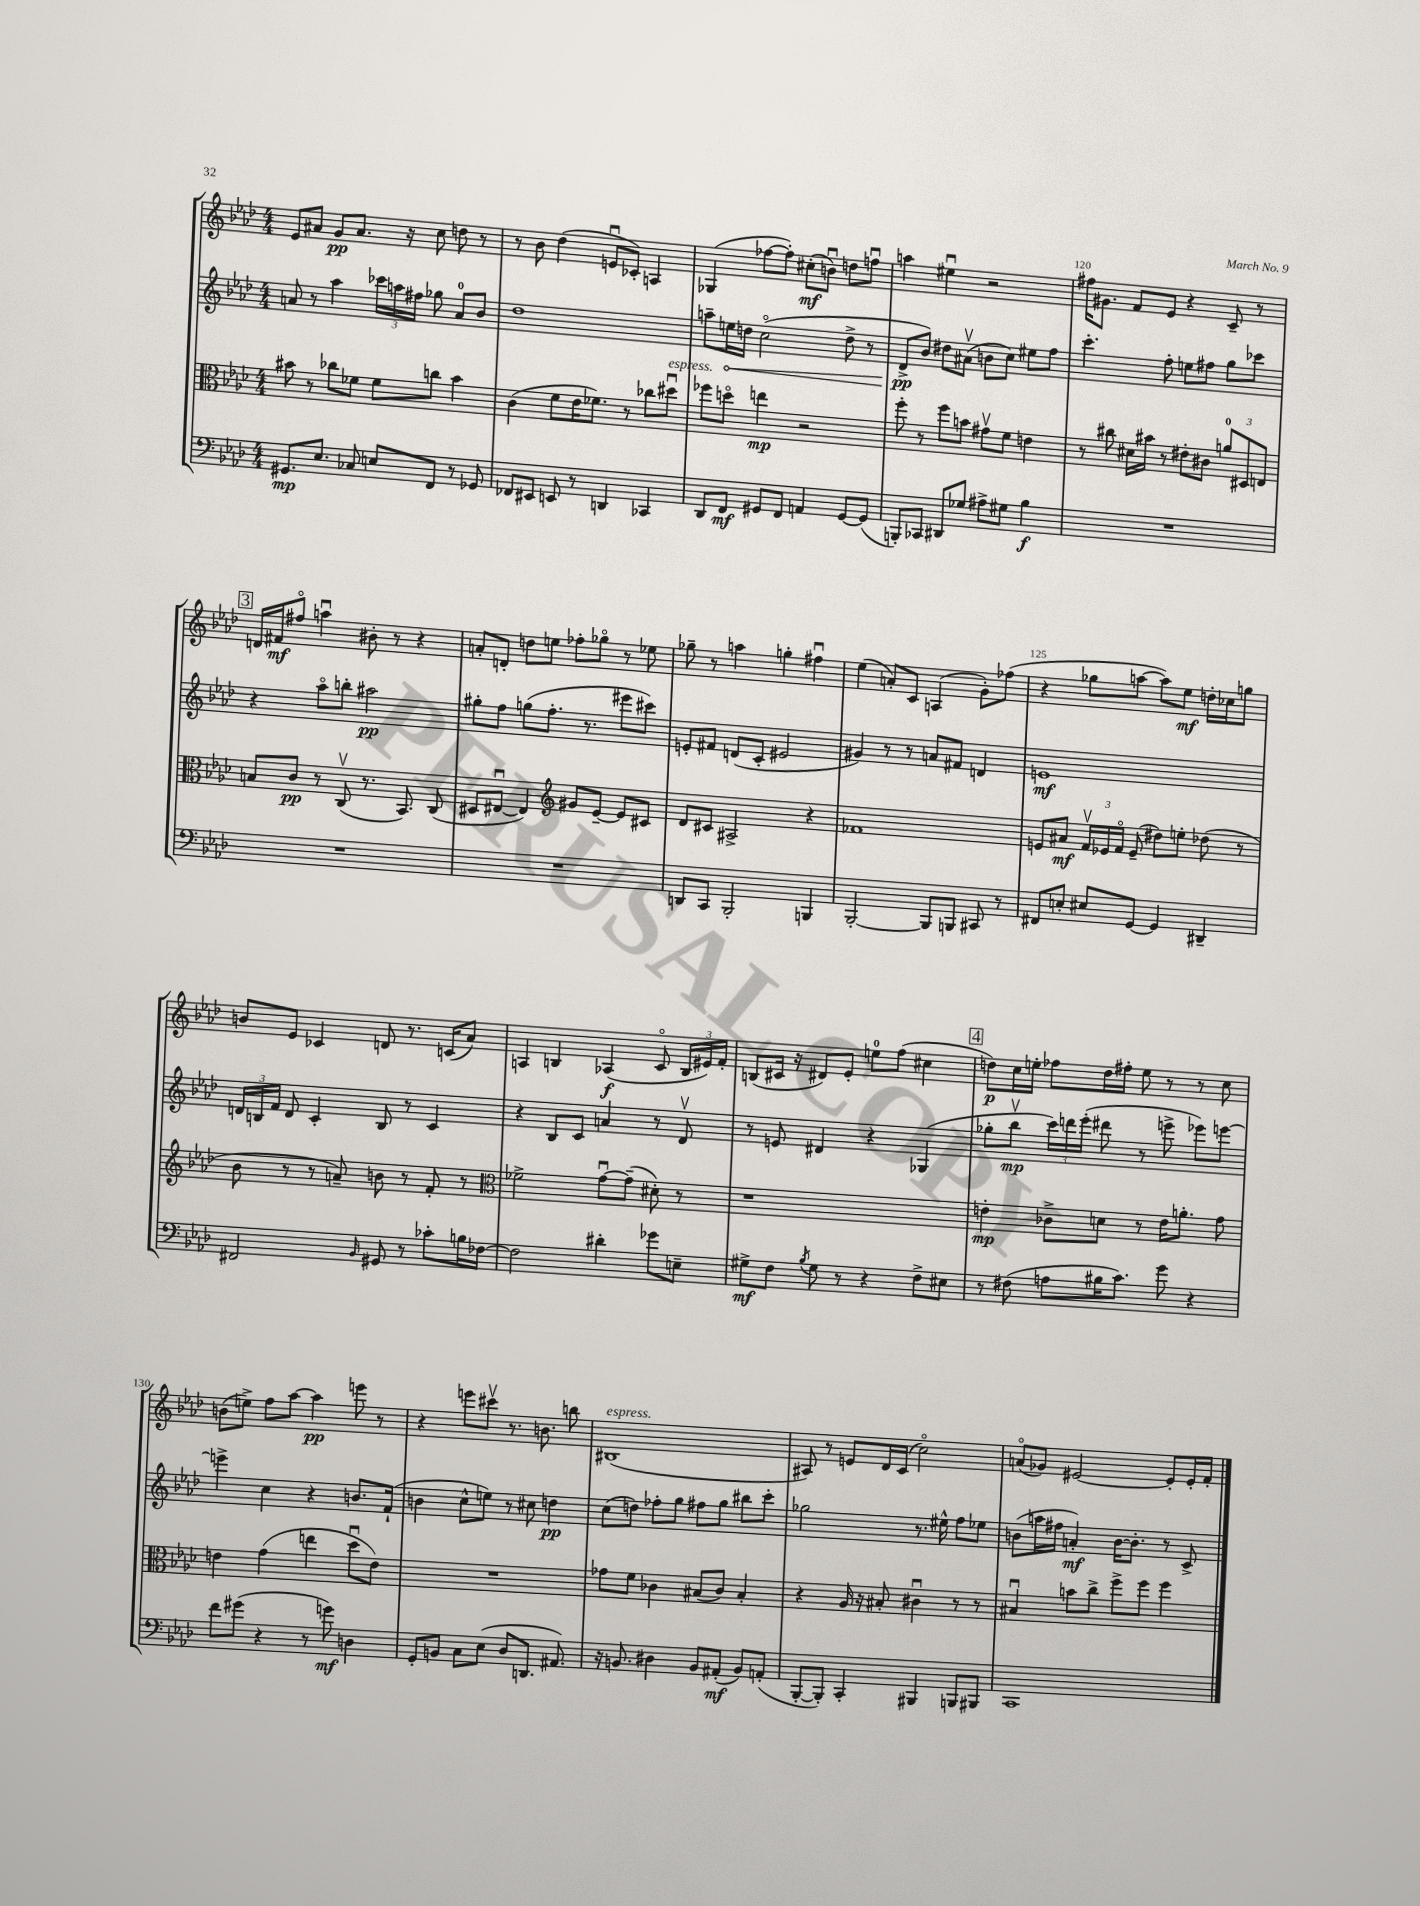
<<
\new StaffGroup <<
\new Staff = "s0" {
    \clef treble \key aes \major \numericTimeSignature \time 4/4
    \autoBeamOff ees'8[ ais'8] g'8[\pp ais'8.] r16 c''8 d''8 r8 |
    r8 bes'8 des''4( e'8[\downbow ces'8]-.) a4 |
    ges4( fes''8[~ fes''8]-.) cis''8[-.\mf( b'8]\downbow) d''8[ f''8]\downbow |
    a''4 eis''4\downbow r2 |
    fis''16[ gis'8.] f'8[ ees'8] r4 c'8-- r8 |
    \mark \markup { \box "3" } d'16[ fis'16\mf fis''8]\flageolet a''4\downbow bis'8-. r8 r4 |
    a'8[-. d'8]-. d''8[ e''8] fes''8[-. ges''8]\flageolet r8 ees''8 |
    ges''8-- r8 a''4 g''4-. fis''4\downbow |
    ees''4( a'8[-.) c'8] a4( g'8[-.) fes''8]( |
    r4 ges''8[ a''8]~ a''8[) ees''8]\mf d''16[-. ces''16 g''8] |
    b'8[ ees'8] ces'4 d'8 r8. c'16[( aes'8]) |
    a4 b4 aes4\f( c'8\flageolet \tuplet 3/2 { b16[ eis'16) f'16]-. } |
    b8[( cis'16] r16 dis'8[) ees'8]-. e''8[-0 f''8]( cis''4 |
    \mark \markup { \box "4" } d''8[\p) c''16 e''16]-. fes''8[ d''16 fis''16]-. e''8 r8 r8 c''8 |
    b'8[( e''8]->) f''8[ aes''8]~ aes''4\pp e'''8 r8 |
    r4 e'''8[ cis'''8]\upbow r8. b'8. b''8 |
    bis1^\markup { \italic "espress." }( |
    ais8) r8 e'8[ des'16 c'16]( c''2\flageolet) |
    a'8[\flageolet( ges'8]) eis'2~ eis'8[-. eis'16-. f'16]-. \bar "|." |
}
\new Staff = "s1" {
    \clef treble \key aes \major \numericTimeSignature \time 4/4
    \autoBeamOff a'8 r8 aes''4 \tuplet 3/2 { ces'''16[ a''16 fis''16] } ges''8 a'8[-0 bes'8] |
    des''1 |
    a''8[-- \once \override Hairpin.circled-tip = ##t e''16\< d''16] c''2\flageolet( d''8-> r8 |
    des'8[->\pp\! bes'8]) dis''8[ ais'8]\upbow( b'8[ c''8]) eis''8[ f''8] |
    c'''4.-. f''8-. e''8[ fis''8] g''8[ ces'''8] |
    \mark \markup { \box "3" } r4 aes''8[\flageolet b''8]-. ais''2\pp |
    gis''8[-. f''8] g''8[( f''8.]-. r8. eis'''8[ cis'''8]) |
    e'8[-. fis'8] d'8[( c'8]-. eis'2 |
    gis'4) r8 r8 a'8[ fis'8] d'4 |
    e'1\mf |
    \tuplet 3/2 { d'16[ b16 f'16] } d'8 c'4-. b8 r8 c'4 |
    r4 bes8[ c'8] a'4 r8 des'8\upbow |
    r8 e'8 dis'4 r4 ges4( |
    \mark \markup { \box "4" } ges''8[-. bes''8]\upbow\mp \tuplet 3/2 { c'''16[) d'''16 ees'''16]-.( } dis'''8 r8 e'''8-> ees'''8[) e'''8]~ |
    e'''4-> c''4 r4 b'8.[ f'16]-!( |
    b'4 c''8[-^ e''8]) r8 cis''8 d''4\pp |
    c''8[( d''8]) fes''8[-. g''8] fis''8[ g''8] bis''8[ c'''8]-. |
    ges''2 r8. eis''16-^ f''8[ ees''8] |
    b'8[( a''16 fis''16] a'4-.\mf) b'16[~ b'8.]-. r8 c'8-> \bar "|." |
}
\new Staff = "s2" {
    \clef alto \key aes \major \numericTimeSignature \time 4/4
    \autoBeamOff bis'8 r8 ces''8[ fes'8] fes'8[ c''8] bis'4 |
    c'4( f'8[ ees'16 fes'8.]) r8 ces''8[ dis''8]\downbow^\markup { \italic "espress." } |
    fes''8[ d''8]\flageolet e''4\mp r2 |
    f''8-. r8 f''8[ b'8] gis'8[\upbow f'8] e'4 |
    r8 cis''8 dis'16[ bis'16] r8 eis'8[-. cis'8] \tuplet 3/2 { a'8[-0 dis8 e8] } |
    \mark \markup { \box "3" } b8[ c'8]\pp r8 c8\upbow( r8. bes,8.) c8( |
    dis8[ eis8]~\downbow eis4) \clef treble gis'8[ ees'8]~-- ees'8[ cis'8] |
    des'8[ cis'8] ais2-> r4 |
    fes'1 |
    e'8[ ais'8]\mf \tuplet 3/2 { f'16[\upbow ees'16 f'16]\flageolet } ees'8--( dis''8[) e''8]-. des''8( r8 |
    bes'8 r8 r8 a'8--) b'8 r8 f'8-. r8 |
    \clef alto fes'2-> g'8[~\downbow g'8]--( dis'8-.) r8 |
    r1 |
    \mark \markup { \box "4" } e'4-.\mp ces'8[-> d'8] r8 e'16[ a'8.]-. g'8 |
    e'4 g'4( e''4 des''8[\downbow e'8]) |
    R1 |
    ges'8[ f'8] ces'4 bis8[( ces'8]) bis4-. |
    r4 aes16 r16 bis8-. cis'4\downbow r8 r8 |
    bis4\downbow b'8[ c''8]-> f''8[-> f''8] f''4 \bar "|." |
}
\new Staff = "s3" {
    \clef bass \key aes \major \numericTimeSignature \time 4/4
    \autoBeamOff gis,8.[\mp ees8.] ces8 e8[ f,8] r8 ges,8 |
    fes,8[ eis,8] e,8 r8 d,4 ces,4 |
    des,8[ f,8]\mf gis,8[ f,8] a,4 gis,8[~ gis,8]( |
    b,,8[-.) ces,8] dis,8[ ges8] ais8[-> gis8] bes4\f |
    R1 |
    \mark \markup { \box "3" } R1 |
    R1 |
    d,8[ c,8] bes,,2-. b,,4 |
    bes,,2~-. bes,,8[ b,,8] cis,8 r8 |
    fis,8[ e8]-. eis8[ g,8]~ g,4 dis,4-- |
    fis,2 \grace { bes,16 } gis,8 r8 ces'8[-. b16 fes16]~ |
    fes2 dis'4-. ges'8[ e8]-- |
    gis8[->\mf f8] \acciaccatura { bes8 } gis8 r8 r4 f8[-> eis8] |
    \mark \markup { \box "4" } r8 fis8( a8[ bis16 c'8.]) g'8 r4 |
    f'8[ gis'8]( r4 r8 g'8\mf) d4 |
    g,8[-. b,8] c8[ ees8]( des8[ d,8.] ais,8.) |
    r16 b,8. dis4 b,8[ ais,8]-.\mf( b,8[) a,8]-.( |
    bes,,8[~-. bes,,8]-.) c,4-. bis,,4 b,,8[ bis,,8] |
    c,1 \bar "|." |
}
>>
>>
\layout { \context { \Score currentBarNumber = #116 \override BarNumber.break-visibility = ##(#f #t #t) barNumberVisibility = #(every-nth-bar-number-visible 5) } }
